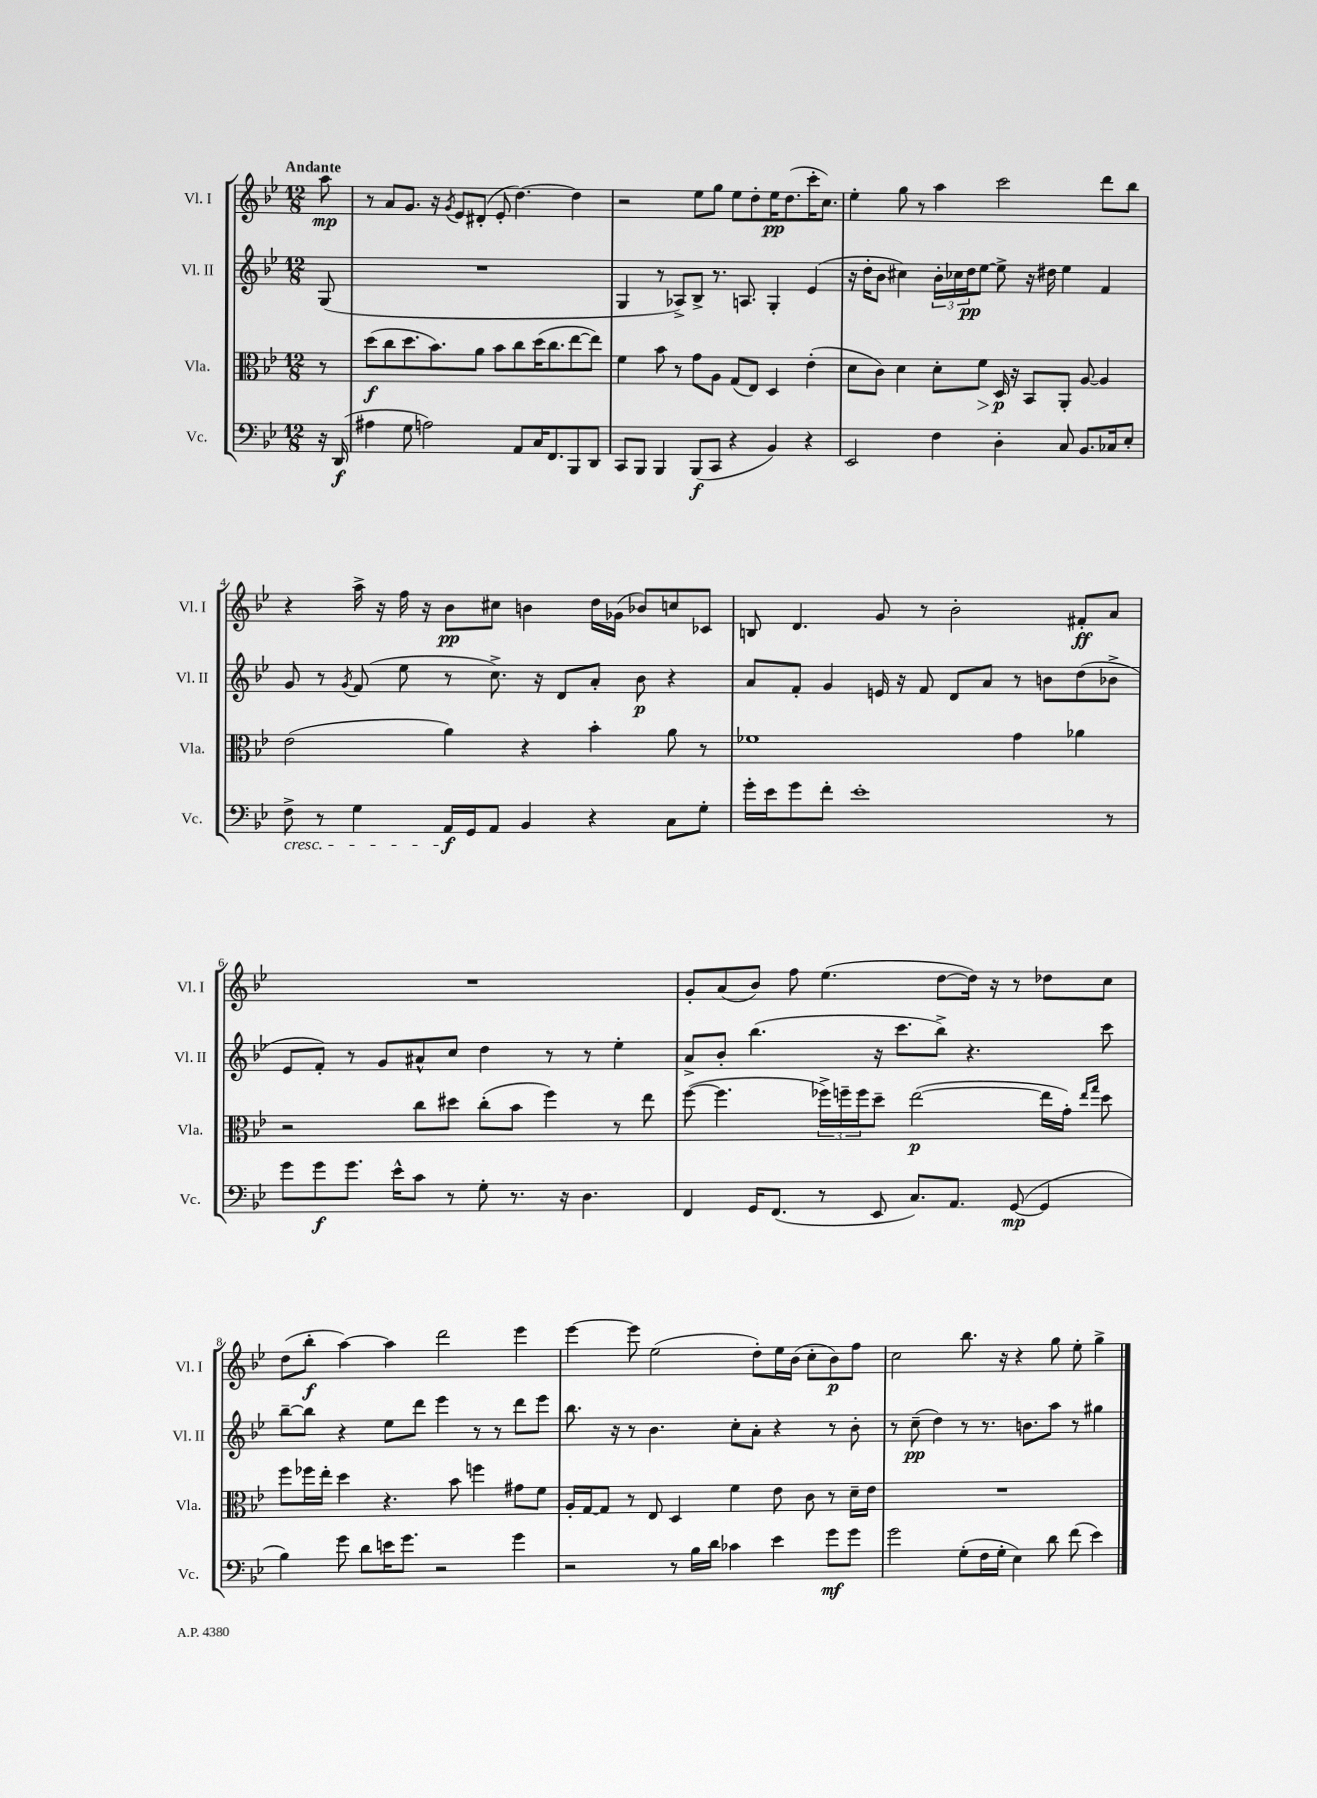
<<
\new StaffGroup <<
\new Staff = "s0" \with { instrumentName = "Vl. I" shortInstrumentName = "Vl. I" } {
    \clef treble \key bes \major \numericTimeSignature \time 12/8 \partial 8 \tempo "Andante"
    a''8\mp |
    r8 a'8 g'8. r16 \acciaccatura { g'8 } ees'8 dis'8-.( ees'8-. d''4.~) d''4 |
    r2 ees''8 g''8 ees''8 d''8-. ees''16\pp d''8.( c'''16-. c''8.) |
    ees''4-. g''8 r8 a''4 c'''2 d'''8 bes''8 |
    r4 a''16-> r16 f''16 r16 bes'8\pp cis''8 b'4 d''16 ges'16( bes'8) c''8 ces'8 |
    b8 d'4. g'8 r8 bes'2-. fis'8-.\ff a'8 |
    R1. |
    g'8-. a'8( bes'8) f''8 ees''4.( d''8~ d''16) r16 r8 des''8 c''8 |
    d''8( bes''8-.\f a''4~) a''4 d'''2 ees'''4 |
    ees'''4~ ees'''8 ees''2( d''8-.) ees''16 bes'16( c''8-. bes'8\p) f''8 |
    c''2 bes''8. r16 r4 g''8 ees''8-. g''4-> \bar "|." |
}
\new Staff = "s1" \with { instrumentName = "Vl. II" shortInstrumentName = "Vl. II" } {
    \clef treble \key bes \major \numericTimeSignature \time 12/8 \partial 8
    g8( |
    R1. |
    g4 r8 aes8->) bes8-> r8. a8. g4-. ees'4( |
    r16 d''16-. bes'8 cis''4) \tuplet 3/2 { bes'16-. ces''16 d''16\pp } ees''8~ ees''8-> r16 dis''16 ees''4 f'4 |
    g'8 r8 \acciaccatura { g'8 } f'8( ees''8 r8 c''8.->) r16 d'8 a'8-. bes'8\p r4 |
    a'8 f'8-. g'4 e'16 r16 f'8 d'8 a'8 r8 b'8 d''8( bes'8-> |
    ees'8 f'8-.) r8 g'8 ais'8-^ c''8 d''4 r8 r8 ees''4-. |
    a'8-> bes'8-. bes''4.( r16 c'''8. bes''8->) r4. c'''8 |
    bes''8~-- bes''8 r4 ees''8 d'''8 ees'''4 r8 r8 d'''8 ees'''8 |
    bes''8. r16 r8 bes'4. c''8-. a'8-. r4 r8 bes'8-. |
    r8 c''8--\pp( d''4) r8 r8. b'8. a''8 r8 gis''4 \bar "|." |
}
\new Staff = "s2" \with { instrumentName = "Vla." shortInstrumentName = "Vla." } {
    \clef alto \key bes \major \numericTimeSignature \time 12/8 \partial 8
    r8 |
    d''8\f( c''8 d''8. bes'8.) a'8 bes'8 c''8 d''16( c''8. ees''8~ ees''8) |
    f'4 bes'8 r8 g'8 a8 g8( ees8) d4 ees'4-.( |
    d'8 c'8) d'4 d'8-. f'8\> d16\p\! r16 bes,8 a,8-. a8~ a4 |
    ees'2( a'4) r4 bes'4-. a'8 r8 |
    fes'1 g'4 aes'4 |
    r2 c''8 dis''8 c''8-.( bes'8 f''4) r8 ees''8 |
    f''8~( f''4. \tuplet 3/2 { fes''16->) f''16-- f''16 } d''8-- ees''2~\p( ees''16 g'16-.) \grace { ees''16 g''16 } d''8 |
    f''8 fes''16 ees''16-. d''4 r4. bes'8 f''4 gis'8 f'8 |
    a16-. g16~ g8 r8 ees8 d4 f'4 ees'8 c'8 r8 d'16-- ees'16 |
    R1. \bar "|." |
}
\new Staff = "s3" \with { instrumentName = "Vc." shortInstrumentName = "Vc." } {
    \clef bass \key bes \major \numericTimeSignature \time 12/8 \partial 8
    r16 d,16\f( |
    ais4 g8 a2) a,8 c16 f,8. bes,,8 d,8 |
    c,8 bes,,8 bes,,4 bes,,8\f( c,8 r4 bes,4) r4 |
    ees,2 f4 d4-. c8 bes,8. ces16 ees8-. |
    f8->\cresc r8 g4 a,16\f\! g,16 a,8 bes,4 r4 c8 g8-. |
    g'16-. ees'16 g'8 f'8-. ees'1-. r8 |
    g'8 g'8\f g'8. ees'16-^ c'8 r8 g8-. r8. r16 d4. |
    f,4 g,16 f,8.( r8 ees,8 c8.) a,8. g,8~\mp( g,4 |
    bes4) g'8 d'8 e'16 g'8. r2 g'4 |
    r2 r8 bes16 d'16 ces'4 ees'4 g'8\mf g'8 |
    g'2 g8-.( f16 g16-. ees4) d'8 f'8( ees'4) \bar "|." |
}
>>
>>
